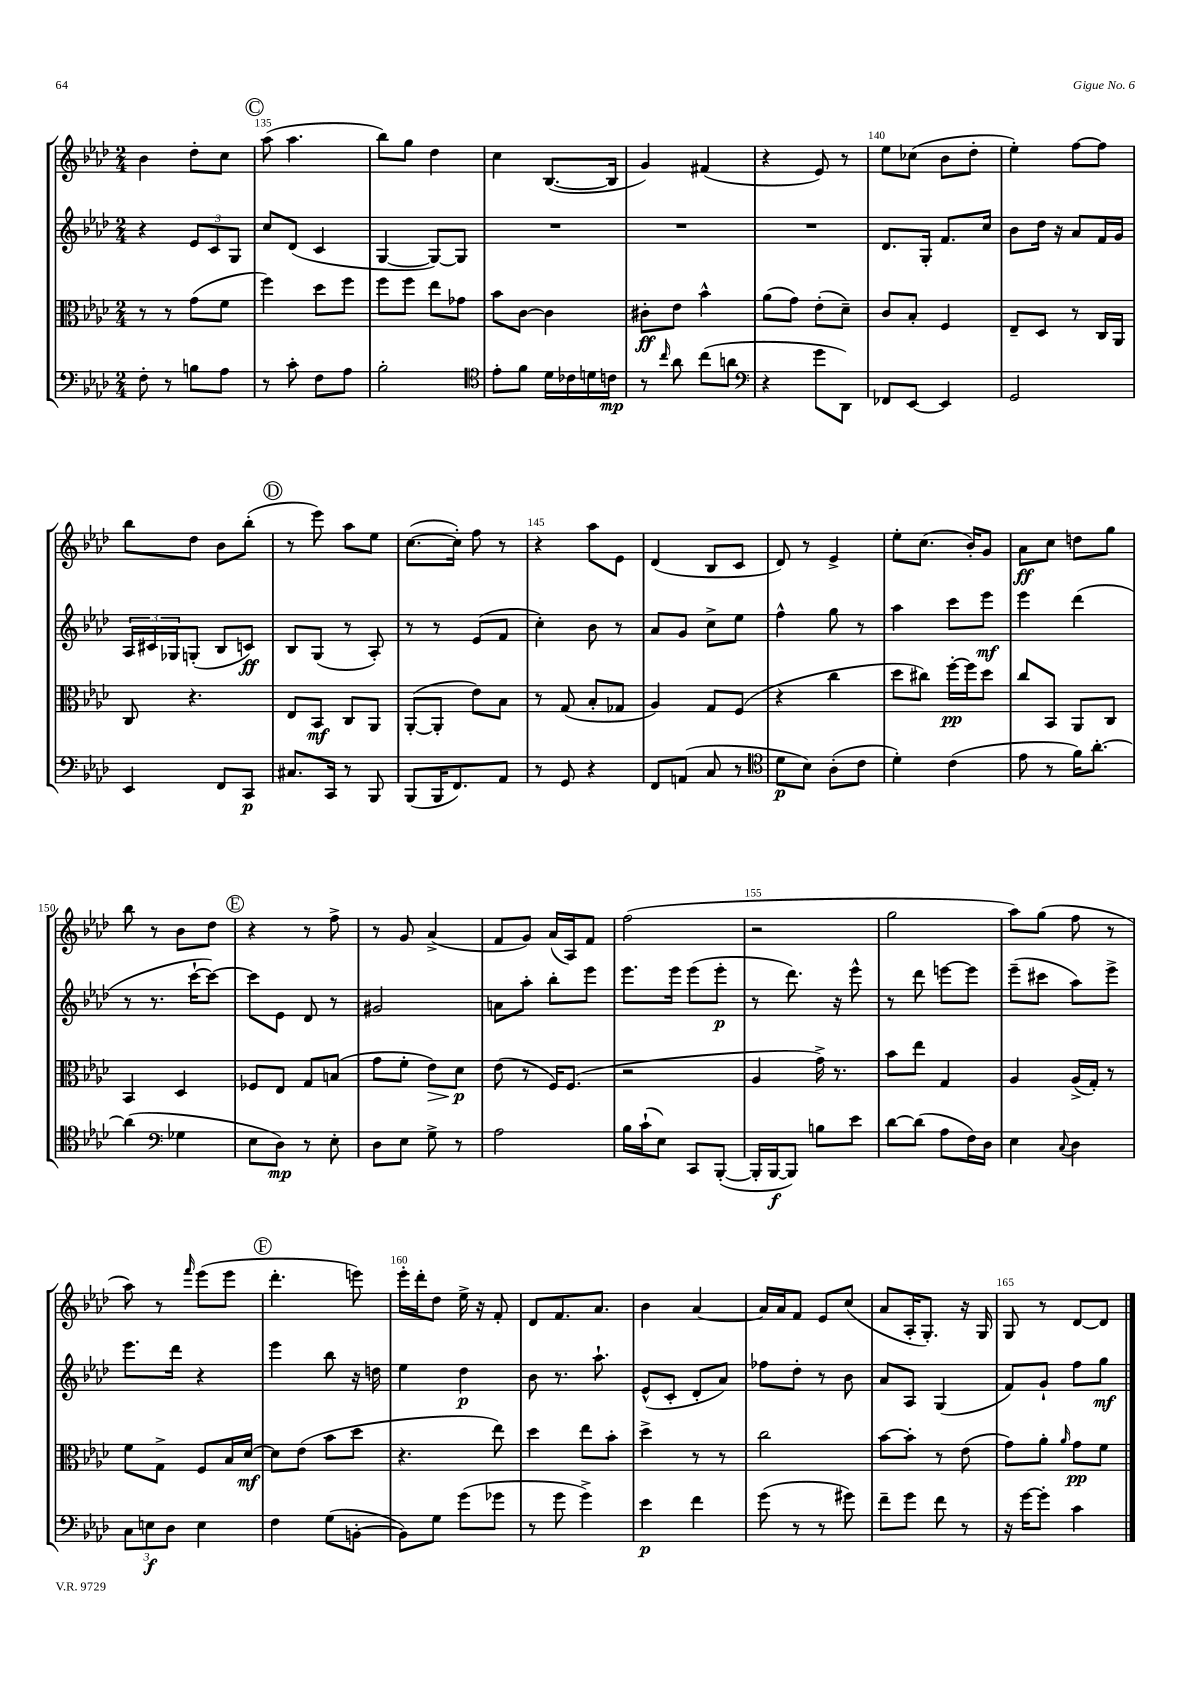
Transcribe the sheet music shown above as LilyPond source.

<<
\new StaffGroup <<
\new Staff = "s0" {
    \clef treble \key aes \major \numericTimeSignature \time 2/4
    bes'4 des''8-. c''8 |
    \mark \markup { \circle "C" } aes''8( aes''4. |
    bes''8) g''8 des''4 |
    c''4 bes8.~( bes16 |
    g'4) fis'4( |
    r4 ees'8) r8 |
    ees''8 ces''8( bes'8 des''8-. |
    ees''4-.) f''8~ f''8 |
    bes''8 des''8 bes'8 bes''8-.( |
    \mark \markup { \circle "D" } r8 ees'''8) aes''8 ees''8 |
    c''8.~( c''16-.) f''8 r8 |
    r4 aes''8 ees'8 |
    des'4( bes8 c'8 |
    des'8) r8 ees'4-> |
    ees''8-. c''8.( bes'16-.) g'8 |
    aes'8\ff c''8 d''8 g''8 |
    bes''8 r8 bes'8 des''8 |
    \mark \markup { \circle "E" } r4 r8 f''8-> |
    r8 g'8 aes'4->( |
    f'8 g'8) aes'16( aes16) f'8 |
    f''2( |
    r2 |
    g''2 |
    aes''8) g''8( f''8 r8 |
    aes''8) r8 \grace { f'''16 } ees'''8( ees'''8 |
    \mark \markup { \circle "F" } des'''4.-. e'''8) |
    ees'''16-. des'''16-. des''8 ees''16-> r16 f'8-. |
    des'8 f'8. aes'8. |
    bes'4 aes'4~ |
    aes'16 aes'16 f'8 ees'8 c''8( |
    aes'8 aes16-. g8.-.) r16 g16 |
    g8 r8 des'8~ des'8 \bar "|." |
}
\new Staff = "s1" {
    \clef treble \key aes \major \numericTimeSignature \time 2/4
    r4 \tuplet 3/2 { ees'8 c'8 g8 } |
    \mark \markup { \circle "C" } c''8 des'8( c'4 |
    g4~ g8~) g8 |
    R2 |
    R2 |
    R2 |
    des'8. g16-. f'8. c''16 |
    bes'8 des''16 r16 aes'8 f'16 g'16 |
    \tuplet 3/2 { aes16 cis'16 ges16 } g8-.( bes8 c'8\ff) |
    \mark \markup { \circle "D" } bes8 g8( r8 aes8-.) |
    r8 r8 ees'8( f'8 |
    c''4-.) bes'8 r8 |
    aes'8 g'8 c''8-> ees''8 |
    f''4-^ g''8 r8 |
    aes''4 c'''8 ees'''8\mf |
    ees'''4 des'''4( |
    r8 r8. c'''16~-! c'''8~) |
    \mark \markup { \circle "E" } c'''8 ees'8 des'8 r8 |
    gis'2 |
    a'8 aes''8-. bes''8-. ees'''8 |
    ees'''8. ees'''16 ees'''8( ees'''8-.\p |
    r8 des'''8.) r16 ees'''8-^ |
    r8 des'''8 e'''8~ e'''8 |
    ees'''8--( cis'''8 aes''8) ees'''8-> |
    ees'''8. des'''16 r4 |
    \mark \markup { \circle "F" } ees'''4 bes''8 r16 d''16 |
    ees''4 des''4\p |
    bes'8 r8. aes''8.-! |
    ees'8-^( c'8-. des'8-. aes'8) |
    fes''8 des''8-. r8 bes'8 |
    aes'8 aes8 g4( |
    f'8) g'8-! f''8 g''8\mf \bar "|." |
}
\new Staff = "s2" {
    \clef alto \key aes \major \numericTimeSignature \time 2/4
    r8 r8 g'8( f'8 |
    \mark \markup { \circle "C" } f''4) des''8 f''8 |
    f''8 f''8 ees''8 ges'8 |
    bes'8 c'8~ c'4 |
    cis'8-.\ff ees'8 bes'4-^ |
    aes'8( g'8) ees'8-.( des'8--) |
    c'8 bes8-. f4 |
    ees8-- des8 r8 c16 aes,16 |
    c8 r4. |
    \mark \markup { \circle "D" } ees8 bes,8\mf c8 aes,8 |
    aes,8~-.( aes,8-. ees'8) bes8 |
    r8 g8( bes8-. ges8 |
    aes4) g8 f8( |
    r4 c''4 |
    des''8 cis''8) f''16~-.\pp f''16 des''8 |
    c''8 bes,8 aes,8 c8 |
    bes,4 des4 |
    \mark \markup { \circle "E" } fes8 ees8 g8 b8( |
    g'8 f'8-. ees'8\>) des'8\p\! |
    ees'8( r8 f16) f8.( |
    r2 |
    aes4 g'16->) r8. |
    bes'8 ees''8 g4 |
    aes4 aes16->( g16-.) r8 |
    f'8 g8-> f8 bes16 des'16~\mf |
    \mark \markup { \circle "F" } des'8 ees'8( bes'8 des''8 |
    r4. ees''8) |
    des''4 ees''8 bes'8-. |
    des''4-> r8 r8 |
    c''2 |
    bes'8~ bes'8-. r8 ees'8( |
    g'8) aes'8-. \grace { aes'16 } g'8\pp f'8 \bar "|." |
}
\new Staff = "s3" {
    \clef bass \key aes \major \numericTimeSignature \time 2/4
    f8-. r8 b8 aes8 |
    \mark \markup { \circle "C" } r8 c'8-. f8 aes8 |
    bes2-. |
    \clef tenor ees'8-. f'8 des'16 ces'16 d'16 c'16\mp |
    r8 \grace { c''16 } aes'8 c''8( a'8 |
    \clef bass r4 g'8 des,8) |
    fes,8 ees,8~ ees,4 |
    g,2 |
    ees,4 f,8 c,8\p |
    \mark \markup { \circle "D" } cis8. c,16 r8 bes,,8 |
    bes,,8( bes,,16 f,8.) aes,8 |
    r8 g,8 r4 |
    f,8 a,8( c8 r8 |
    \clef tenor des'8\p bes8) aes8-.( c'8 |
    des'4-.) c'4( |
    ees'8 r8 f'16) aes'8.~-. |
    aes'4( \clef bass ges4 |
    \mark \markup { \circle "E" } ees8 des8\mp) r8 ees8-. |
    des8 ees8 g8-> r8 |
    aes2 |
    bes16 c'16-!( ees8) c,8 bes,,8~-.( |
    bes,,16-. bes,,16~\f bes,,8) b8 ees'8 |
    des'8~ des'8( aes8 f16) des16 |
    ees4 \appoggiatura { c8 } des4 |
    \tuplet 3/2 { c8 e8\f des8 } e4 |
    \mark \markup { \circle "F" } f4 g8( b,8~-. |
    b,8) g8 g'8( ges'8 |
    r8 g'8 g'4->) |
    ees'4\p f'4 |
    g'8( r8 r8 gis'8) |
    f'8-- g'8 f'8 r8 |
    r16 g'16~ g'8-. c'4 \bar "|." |
}
>>
>>
\layout { \context { \Score currentBarNumber = #134 \override BarNumber.break-visibility = ##(#f #t #t) barNumberVisibility = #(every-nth-bar-number-visible 5) } }
